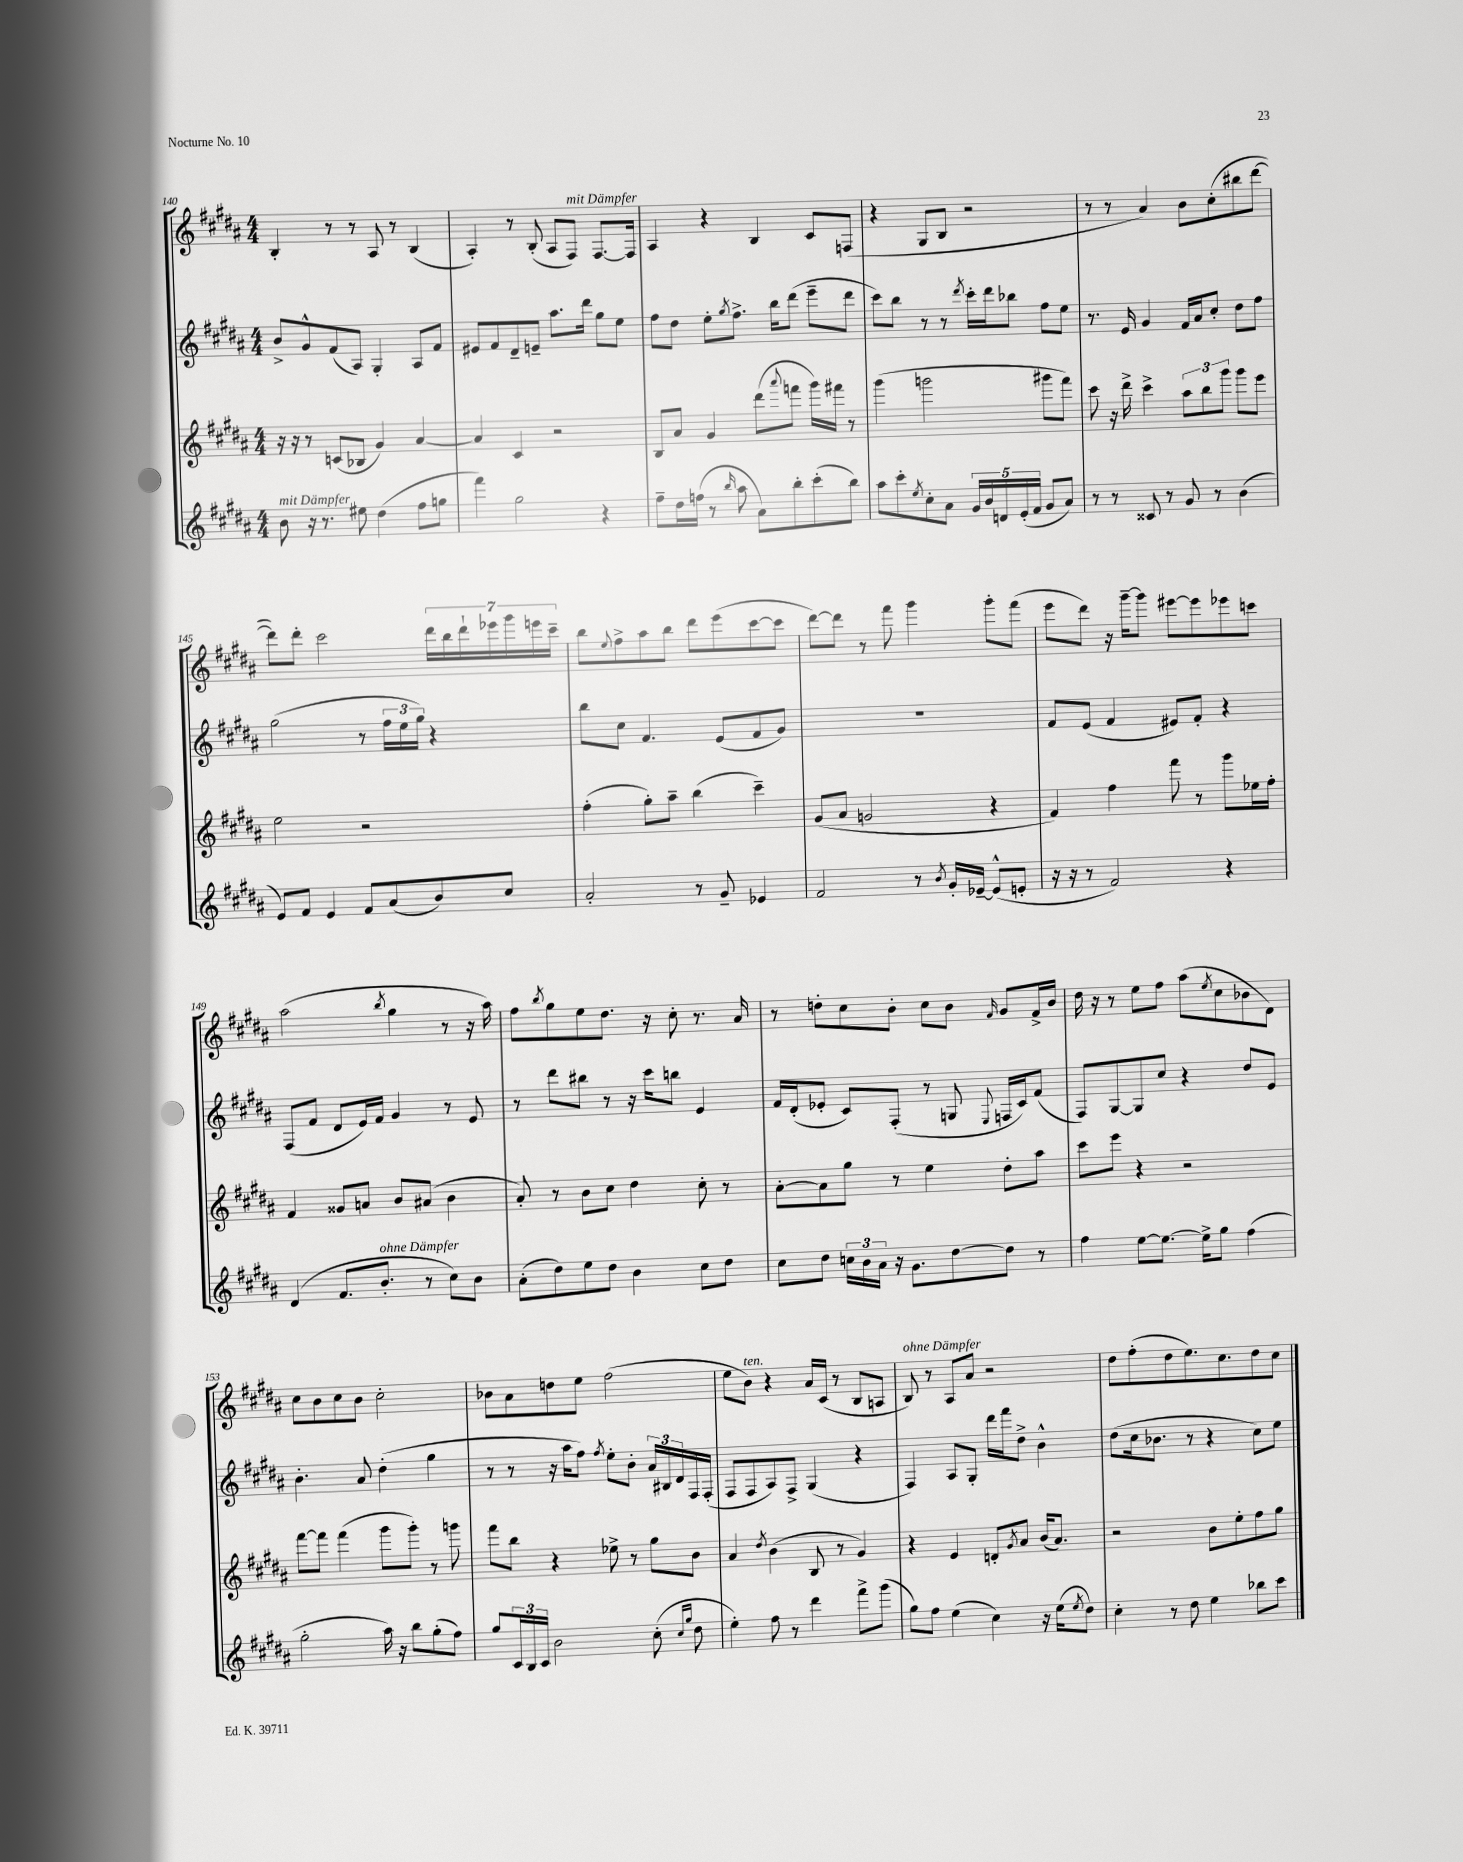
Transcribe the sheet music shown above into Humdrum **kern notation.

**kern	**kern	**kern	**kern
*staff4	*staff3	*staff2	*staff1
*clefG2	*clefG2	*clefG2	*clefG2
*k[f#c#g#d#a#]	*k[f#c#g#d#a#]	*k[f#c#g#d#a#]	*k[f#c#g#d#a#]
*M4/4	*M4/4	*M4/4	*M4/4
8b	16r	8b^	4B'
.	16r	.	.
16r	8r	8g#^^	.
8.r	.	.	.
.	(8c	(8f#	8r
8ee#	8B-	8A#)	8r
(4dd#	4g#)	4G#'	8A#
.	.	.	8r
8ff#	[4a#	8A#	(4B
8gg	.	8f#	.
=	=	=	=
4fff#)	4a#]	8e#	4A#')
.	.	8f#	.
2gg#	4c#	8d#~	8r
.	.	8e~	(8B'
.	2r	8.aa#	8A#
.	.	.	8F#)
.	.	16ddd#	.
4r	.	8gg#	[8.F#
.	.	8ee	.
.	.	.	16F#]
=	=	=	=
8ff#~	8B	8ff#	4A#
16dd#	8a#	8dd#	.
(16ff	.	.	.
8r	4g#	8ee'	4r
16qqbb	.	8qgg#	.
8aa#	.	8.ff#^	.
8a#)	(8ddd#	.	4B
.	.	16bb	.
.	8qqaaa#	.	.
8bb'	8fff	(8ddd#	.
(8ccc#'	16ggg#)	8eee~	8c#
.	16fff#	.	.
8bb)	8r	8ddd#	(8F
=	=	=	=
8aa#	(4ggg#	8ccc#)	4r
8ccc#'	.	8bb	.
8qee	.	.	.
8cc#'	2ggg	8r	8G#
8a#	.	8r	8B
.	.	8qddd#	.
20g#	.	16ccc#'	2r
20b	.	.	.
.	.	16ddd#	.
20d	.	.	.
.	.	8bb-	.
(20e'	.	.	.
20f#	.	.	.
8g#	8ggg#	8ff#	.
8a#)	8fff#)	8ee	.
=	=	=	=
8r	8ccc#	8.r	8r
8r	16r	.	8r
.	16ddd#^	16e	.
8c##	4ccc#^	4g#	4a#)
8r	.	.	.
8g#	12aa#	16f#	8b
.	.	16a#	.
.	12bb	.	.
8r	.	8cc#'	(8cc#'
.	12ggg#	.	.
(4b	8ggg#	8dd#	8bb#
.	8eee	8ff#	[8ddd#
=	=	=	=
8e)	2ee	(2gg#	8ddd#])
8f#	.	.	8ddd#'
4e	.	.	2ccc#
8f#	2r	8r	.
(8a#	.	24ff#	.
.	.	24ee	.
.	.	24gg#)	.
8b)	.	4r	28ddd#
.	.	.	28bb
.	.	.	28ddd#`
.	.	.	28eee-
8cc#	.	.	.
.	.	.	28ggg#
.	.	.	28eee
.	.	.	28ccc#~
=	=	=	=
2a#'	(4ff#'	8bb	8bb
.	.	.	8qqee
.	.	8cc#	8ff#^
.	8gg#')	4.f#	8aa#
.	8aa#~	.	8bb
8r	(4bb	.	8ddd#
8g#~	.	(8e	(8eee
4e-	4ccc#~)	8f#	[8ccc#
.	.	8g#)	8ccc#]
=	=	=	=
2f#	(8g#	1r	[8ddd#)
.	8a#	.	8ddd#]
.	2g	.	8r
.	.	.	8fff#
8r	.	.	4ggg#
8qb	.	.	.
16g#'	.	.	.
[16e-~	.	.	.
(8e-^^]	4r	.	8ggg#'
8e'	.	.	(8fff#
=	=	=	=
16r	4f#)	8f#	8eee
16r	.	.	.
8r	.	(8e	8ddd#)
2f#)	4ff#	4f#	16r
.	.	.	[16ggg#~
.	.	.	8ggg#]
.	8fff#	8e#)	[8eee#
.	8r	8f#'	8eee#]
4r	8ggg#	4r	8eee-
.	16ee-	.	8ccc
.	16ff#'	.	.
=	=	=	=
(4d#	4f#	(8F#	(2aa#
.	.	8f#	.
8.f#	8g##	8d#	.
.	8a	16e)	.
8.b'	.	16f#	.
.	.	.	8qbb
.	8b	4g#	4gg#
8r	(8a#	.	.
8cc#)	4b	8r	8r
8b	.	8e	16r
.	.	.	16aa#)
=	=	=	=
(8a#'	8a#')	8r	8ff#
.	.	.	8qbb
8dd#)	8r	8ddd#	8gg#
8ee	8b	8bb#	8ee
8dd#	8cc#	8r	8.dd#
4b	4dd#	16r	.
.	.	16ccc#	16r
.	.	8bb	8cc#'
8cc#	8cc#'	4e	8.r
8dd#	8r	.	.
.	.	.	16a#
=	=	=	=
8cc#	[8a#'	16f#	8r
.	.	(16d#'	.
8dd#	8a#]	8e-'	8dd'
24cc	8gg#	8c#)	8cc#
24b	.	.	.
24a#	.	.	.
16r	8r	(8F#'	8b'
8.g#	.	.	.
.	4ee	8r	8cc#
[8dd#	.	8G	8b
.	.	8qqE	16qqf#
8dd#]	8dd#'	16F	8g#
.	.	16c#)	.
8r	8aa#	(8f#	16f#^
.	.	.	16b
=	=	=	=
4ff#	8ccc#	8F#)	16dd#
.	.	.	16r
.	8eee	[8G#	8r
[8ee	4r	8G#]	8ee
8.ee_	.	8cc#	8ff#
.	2r	4r	(8aa#
16ee^]	.	.	.
.	.	.	8qee
8gg#	.	.	8cc#
(4ff#	.	8dd#	8b-
.	.	8e	8d#)
=	=	=	=
2gg#'	[8fff#	4.b'	8cc#
.	8fff#]	.	8b
.	(4fff#	.	8cc#
.	.	8a#	8b
16aa#)	8ggg#	(4dd#'	2cc#'
16r	.	.	.
8bb	8ggg#')	.	.
(8gg#'	8r	4gg#	.
8ff#)	8ggg	.	.
=	=	=	=
8gg#	8fff#	8r	8b-
24c#	8bb	8r	8a#
24B	.	.	.
24c#	.	.	.
2b	4r	16r	8dd
.	.	16aa#	.
.	.	8ff#)	8ee
.	.	8qff#	.
.	8ee-^	8ee'	(2ff#
.	8r	8b'	.
(8cc#'	8gg#	24a#	.
.	.	24B#	.
.	.	24d#	.
16qqcc#	.	.	.
16qqgg#	.	.	.
8dd#	8b	16F#	.
.	.	(16F#'	.
=	=	=	=
4ee')	4a#	8F#	8ee
.	.	8F#	8b)
.	8qdd#	.	.
8ff#	(4b	8A#)	4r
8r	.	8F#^	.
4ddd#	8B	(4G#	16a#
.	.	.	(16c#
.	8r	.	8r
8fff#^	4g#)	4r	8B
(8ggg#	.	.	8A
=	=	=	=
8gg#)	4r	4F#)	8B)
8ff#	.	.	8r
(4ee	4e	8A#	8A#
.	.	8G#'	8a#
4cc#)	8d'	16ddd#	2r
.	.	16fff#	.
.	8qg#	.	.
.	8a#	8dd#^	.
16r	(16b	4b^^	.
(16ee	8.a#)	.	.
8qee	.	.	.
8dd#)	.	.	.
=	=	=	=
4cc#'	2r	(8dd#	8dd#
.	.	16cc#	(8ff#'
.	.	8.b-	.
8r	.	.	8dd#
8dd#	.	8r	8.ee)
4ee	8b	4r	.
.	.	.	8.cc#
.	8ee'	.	.
8bb-	8ff#	8cc#)	8dd#
8ccc#	8gg#	8ee	8cc#
==	==	==	==
*-	*-	*-	*-
